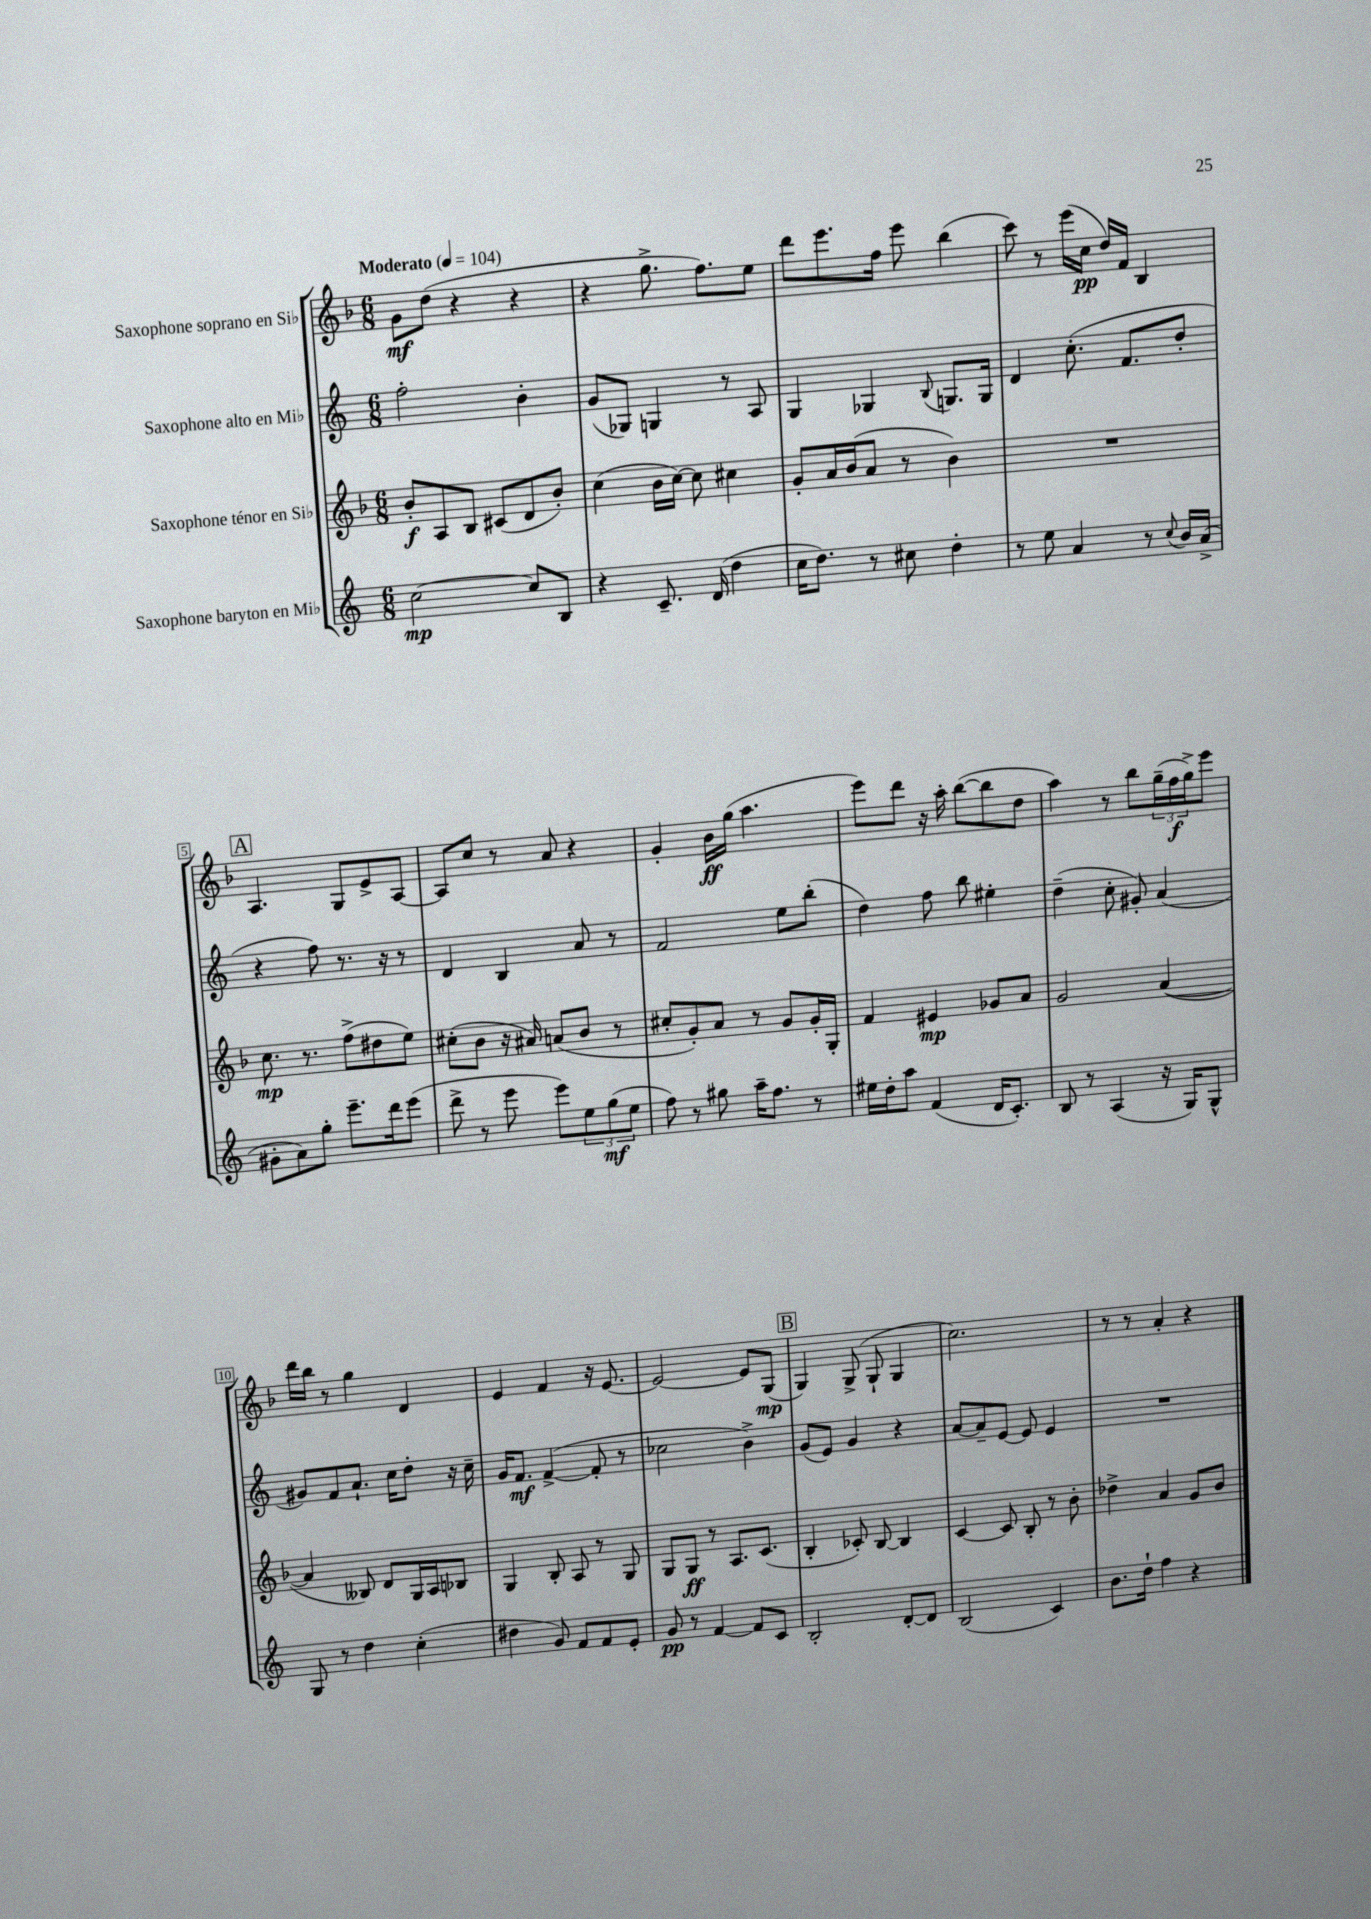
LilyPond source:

<<
\new StaffGroup <<
\new Staff = "s0" \with { instrumentName = "Saxophone soprano en Sib" } {
    \clef treble \key f \major \numericTimeSignature \time 6/8 \tempo "Moderato" 4 = 104
    g'8\mf d''8( r4 r4 |
    r4 g''8.-> f''8.) e''8 |
    d'''8 e'''8. f''16 e'''8 bes''4( |
    c'''8) r8 e'''16( c''16\pp d''16) f'16 bes4 |
    \mark \markup { \box "A" } a4. g8 e'8-> a8~ |
    a8 c''8 r8 a'8 r4 |
    g'4-. bes'16\ff g''16( a''4. |
    e'''8) d'''8 r16 a''16-. bes''8~( bes''8 d''8 |
    a''4) r8 bes''8 \tuplet 3/2 { g''16--( f''16\f g''16->) } e'''8 |
    d'''16 bes''16 r8 g''4 d'4 |
    e'4 f'4 r16 e'8.~ |
    e'2~ e'8 g8\mp( |
    \mark \markup { \box "B" } g4) g8->( g8-! g4 |
    c''2.) |
    r8 r8 a'4-. r4 \bar "|." |
}
\new Staff = "s1" \with { instrumentName = "Saxophone alto en Mib" } {
    \clef treble \key c \major \numericTimeSignature \time 6/8
    f''2-. b'4-. |
    g'8( ges8) g4 r8 a8 |
    g4 ges4 \appoggiatura { b8 } g8. g16 |
    d'4 c''8.-.( f'8. d''8-. |
    \mark \markup { \box "A" } r4 f''8) r8. r16 r8 |
    d'4 b4 a'8 r8 |
    f'2 e''8 b''8-.( |
    d''4) f''8 b''8 eis''4-. |
    d''4--( c''8-. gis'8-.) a'4( |
    gis'8) f'8 a'8.-! c''16 d''8-. r16 c''16-- |
    g'16 f'8.\mf f'4~->( f'8-. r8 |
    ces''2 b'4->) |
    \mark \markup { \box "B" } g'8( e'8) g'4 r4 |
    a'8~ a'8-- e'8~ e'8 e'4 |
    R2. \bar "|." |
}
\new Staff = "s2" \with { instrumentName = "Saxophone ténor en Sib" } {
    \clef treble \key f \major \numericTimeSignature \time 6/8
    bes'8-.\f a8 bes8 cis'8( d'8 bes'8-.) |
    c''4( bes'16 c''16~) c''8 cis''4 |
    g'8-. a'16 bes'16( a'8 r8 bes'4) |
    R2. |
    \mark \markup { \box "A" } c''8.\mp r8. f''8->( dis''8 e''8) |
    cis''8-.( bes'8 r16 ais'16) a'8( bes'8 r8 |
    cis''8-. g'8-.) a'8 r8 g'8 g'16-. g16-. |
    f'4 eis'4\mp ges'8 a'8 |
    g'2 a'4~( |
    a'4 beses8) d'8 g16 a16 bes8 |
    g4 bes8-. a8 r8 g8 |
    g8 g8\ff r8 a8. c'8.( |
    \mark \markup { \box "B" } bes4-. ces'8-.) bes8~ bes4 |
    c'4~ c'8 bes8-. r8 bes'8-. |
    des''4-> a'4 g'8 bes'8 \bar "|." |
}
\new Staff = "s3" \with { instrumentName = "Saxophone baryton en Mib" } {
    \clef treble \key c \major \numericTimeSignature \time 6/8
    c''2~\mp c''8 b8 |
    r4 c'8.-- d'16( d''4 |
    c''16 d''8.) r8 cis''8 d''4-. |
    r8 e''8 a'4 r8 \appoggiatura { c''8 } b'16 a'16->( |
    \mark \markup { \box "A" } gis'8-. a'8) g''8-. e'''8.-- d'''16 e'''8( |
    d'''8-> r8 e'''8 e'''8) \tuplet 3/2 { e''8 g''8\mf( e''8 } |
    f''8) r8 gis''8 a''16-- f''8. r8 |
    eis''16 d''16-. a''8 f'4( d'16 c'8.-.) |
    b8 r8 a4( r16 g16) g8-^ |
    g8 r8 d''4 c''4-.( |
    dis''4 g'8) f'8 f'8 e'8-. |
    g'8\pp r8 f'4~ f'8 c'8 |
    \mark \markup { \box "B" } b2-. d'8~-. d'8 |
    b2( c'4) |
    b'8. d''16-! f''4 r4 \bar "|." |
}
>>
>>
\layout { \context { \Score \override BarNumber.stencil = #(make-stencil-boxer 0.1 0.3 ly:text-interface::print) } }
